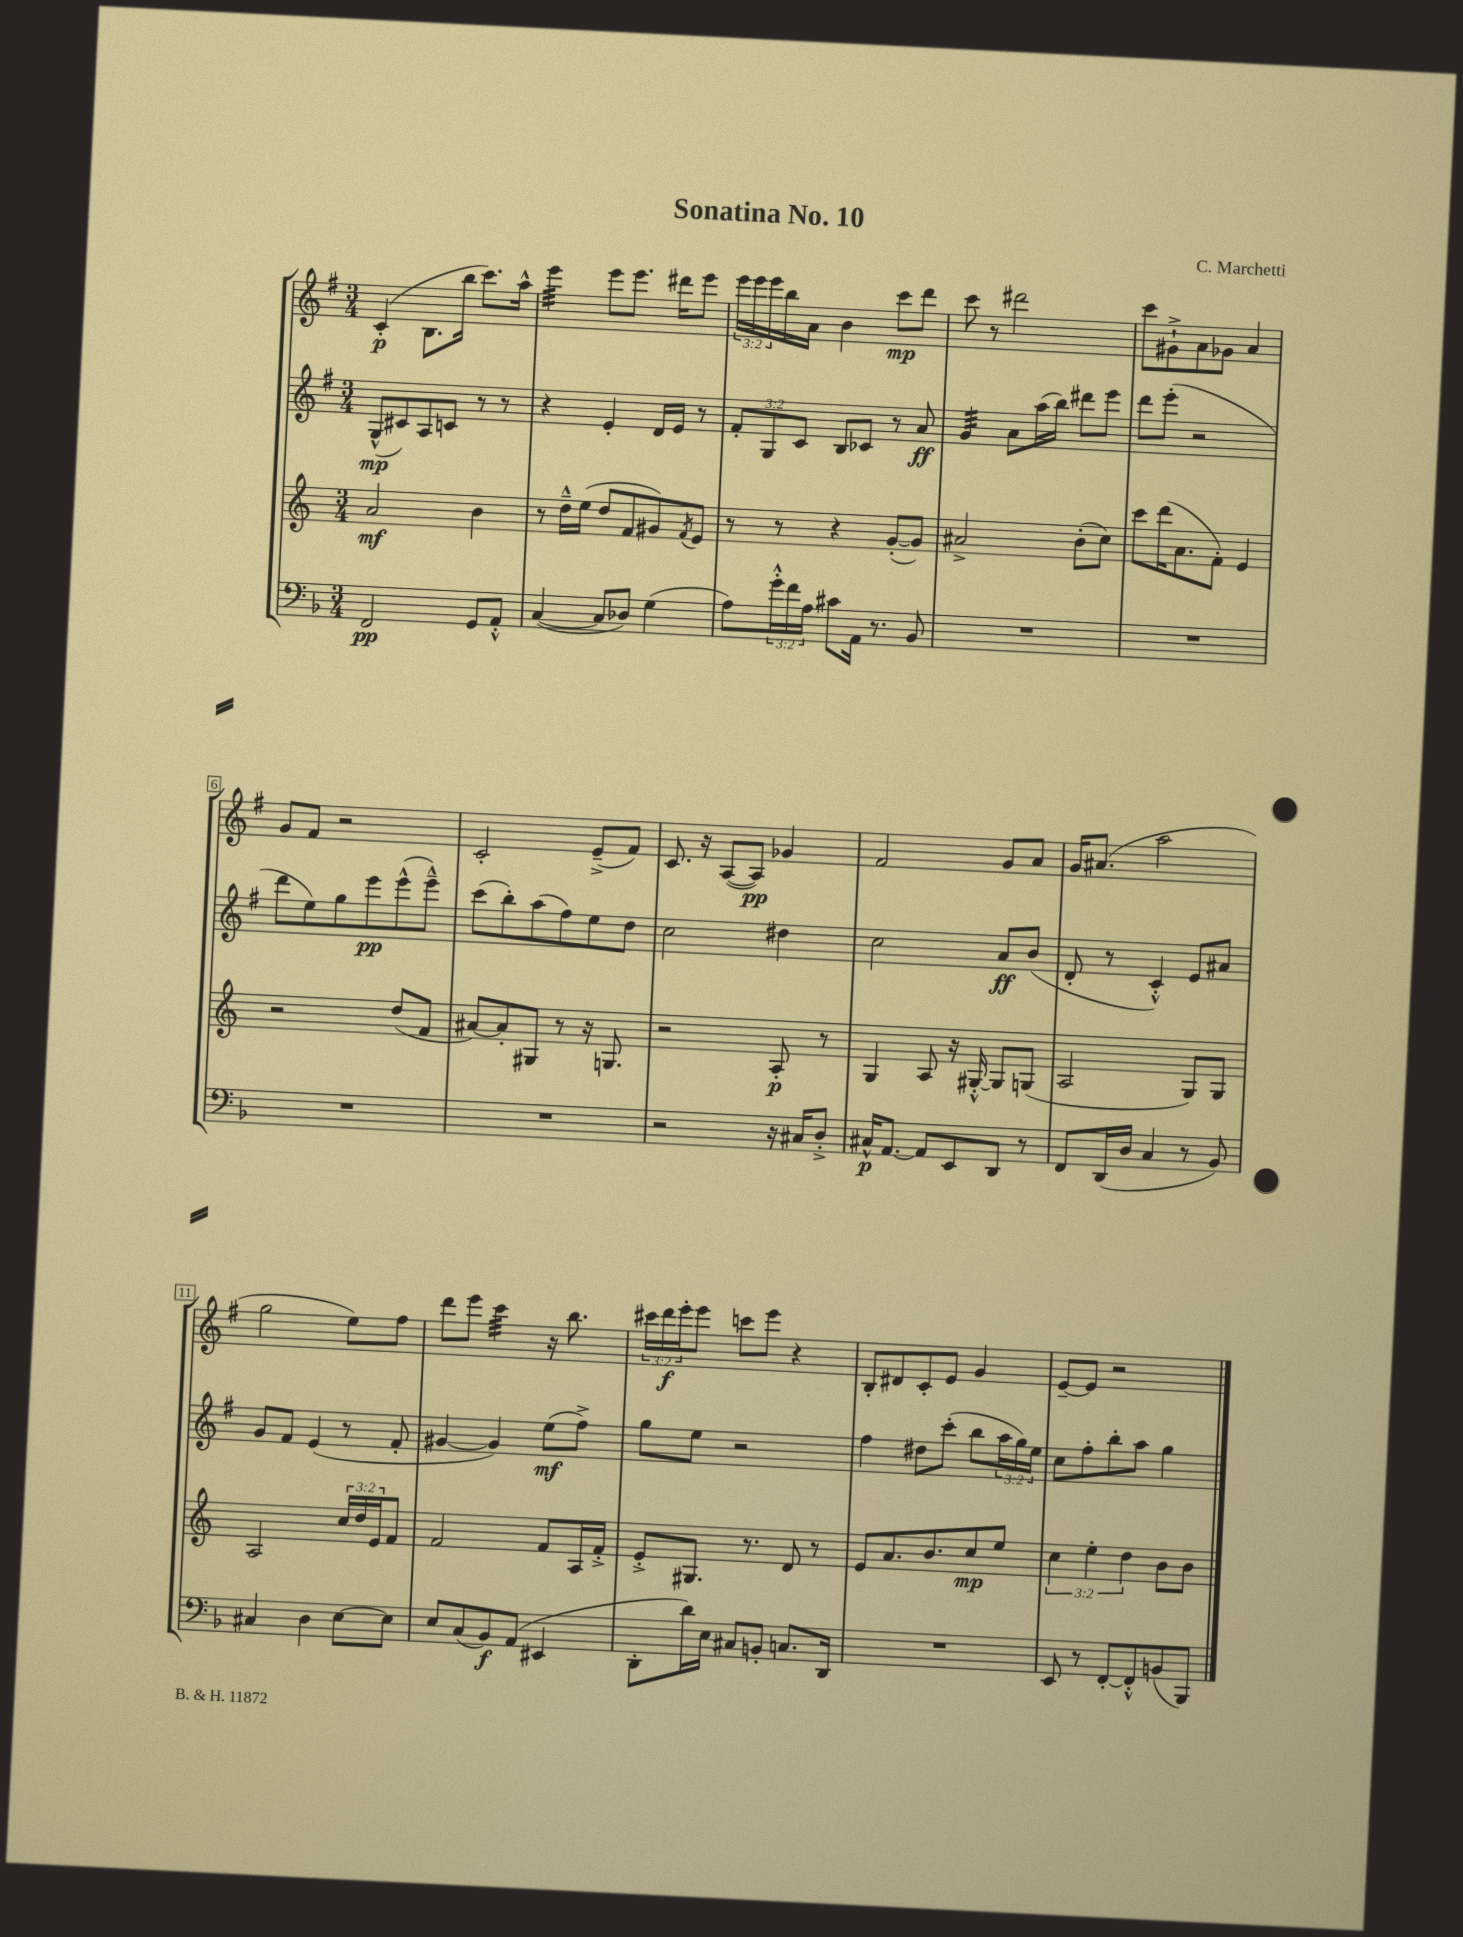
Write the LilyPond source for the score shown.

\header { title = "Sonatina No. 10" composer = "C. Marchetti" }
<<
\new StaffGroup <<
\new Staff = "s0" {
    \clef treble \key g \major \numericTimeSignature \time 3/4 \override Staff.TupletNumber.text = #tuplet-number::calc-fraction-text
    c'4-.\p( b8. b''16 c'''8.) a''16-^ |
    e'''4:32 e'''8 e'''8. dis'''16 e'''8 |
    \tuplet 3/2 { e'''16 e'''16 e'''16 } b''16 a'16 b'4 c'''8\mp d'''8 |
    c'''8 r8 dis'''2 |
    c'''8 gis'8-!-> a'8 ges'8 a'4 |
    g'8 fis'8 r2 |
    c'2-. e'8--->( fis'8) |
    c'8. r16 a8~( a8\pp) ges'4 |
    fis'2 g'8 a'8 |
    g'16 ais'8.( a''2 |
    g''2 e''8) fis''8 |
    d'''8 e'''8 c'''4:32 r16 b''8. |
    \tuplet 3/2 { cis'''16 d'''16\f e'''16-. } e'''8 c'''8 e'''8 r4 |
    b8-. dis'8 c'8-. e'8 g'4 |
    e'8~-- e'8 r2 \bar "|." |
}
\new Staff = "s1" {
    \clef treble \key g \major \numericTimeSignature \time 3/4 \override Staff.TupletNumber.text = #tuplet-number::calc-fraction-text
    g8-^\mp( cis'8) a8 c'8 r8 r8 |
    r4 e'4-. d'16 e'16 r8 |
    \tuplet 3/2 { fis'8-. g8 c'8 } b8 ces'8 r8 a'8\ff |
    g'4:32 a'8 a''16( b''16) dis'''8 e'''8 |
    d'''8 e'''8-.( r2 |
    d'''8 e''8) g''8 e'''8\pp e'''8-^( e'''8---^) |
    c'''8( b''8-.) a''8( fis''8) e''8 d''8 |
    c''2 dis''4 |
    c''2 a'8\ff b'8( |
    d'8-. r8 c'4-.-^) e'8 ais'8 |
    g'8 fis'8 e'4( r8 fis'8-. |
    gis'4~ gis'4) e''8\mf( fis''8->) |
    g''8 e''8 r2 |
    fis''4 dis''8 c'''8-.( b''8 \tuplet 3/2 { a''16 g''16) e''16 } |
    c''8 fis''8-. b''8-. a''8 g''4 \bar "|." |
}
\new Staff = "s2" {
    \clef treble \key c \major \numericTimeSignature \time 3/4 \override Staff.TupletNumber.text = #tuplet-number::calc-fraction-text
    a'2\mf b'4 |
    r8 d''16---^ e''16( d''8 f'8 gis'8) \acciaccatura { f'8 } e'8 |
    r8 r8 r4 g'8~-.( g'8) |
    ais'2-> b'8-.( c''8) |
    c'''8 d'''16( a'8. f'8-.) e'4 |
    r2 d''8( f'8 |
    ais'8~) ais'8-. gis8 r8 r16 g8. |
    r2 a8-.\p r8 |
    g4 a8 r16 gis16~-.-^ gis8 g8( |
    a2 g8) g8 |
    a2 \tuplet 3/2 { c''16 d''16 e'16 } f'8 |
    f'2 f'8 a16 f'16-.-> |
    e'8-.-> gis8. r8. d'8 r8 |
    e'8 a'8. b'8. c''8\mp e''8 |
    \tuplet 3/2 { c''4 e''4-. d''4 } b'8 b'8 \bar "|." |
}
\new Staff = "s3" {
    \clef bass \key f \major \numericTimeSignature \time 3/4 \override Staff.TupletNumber.text = #tuplet-number::calc-fraction-text
    f,2\pp g,8 a,8-.-^ |
    c4~( c8 des8) g4( |
    a8) \tuplet 3/2 { g'16-.-^ f'16 a16 } cis'8 a,16 r8. bes,8 |
    R2. |
    R2. |
    R2. |
    R2. |
    r2 r16 cis16 d8-.-> |
    cis16-^\p a,8.~ a,8 e,8 d,8 r8 |
    f,8 d,16( d16 c4 r8 bes,8) |
    cis4 d4 e8~ e8 |
    e8 c8( bes,8\f) a,8( eis,4 |
    d,8-. d'16) e16 cis8 b,8-. c8. d,16 |
    R2. |
    e,8 r8 f,8~-. f,8-.-^ b,8( bes,,8) \bar "|." |
}
>>
>>
\layout { \context { \Score \override BarNumber.stencil = #(make-stencil-boxer 0.1 0.3 ly:text-interface::print) } }
